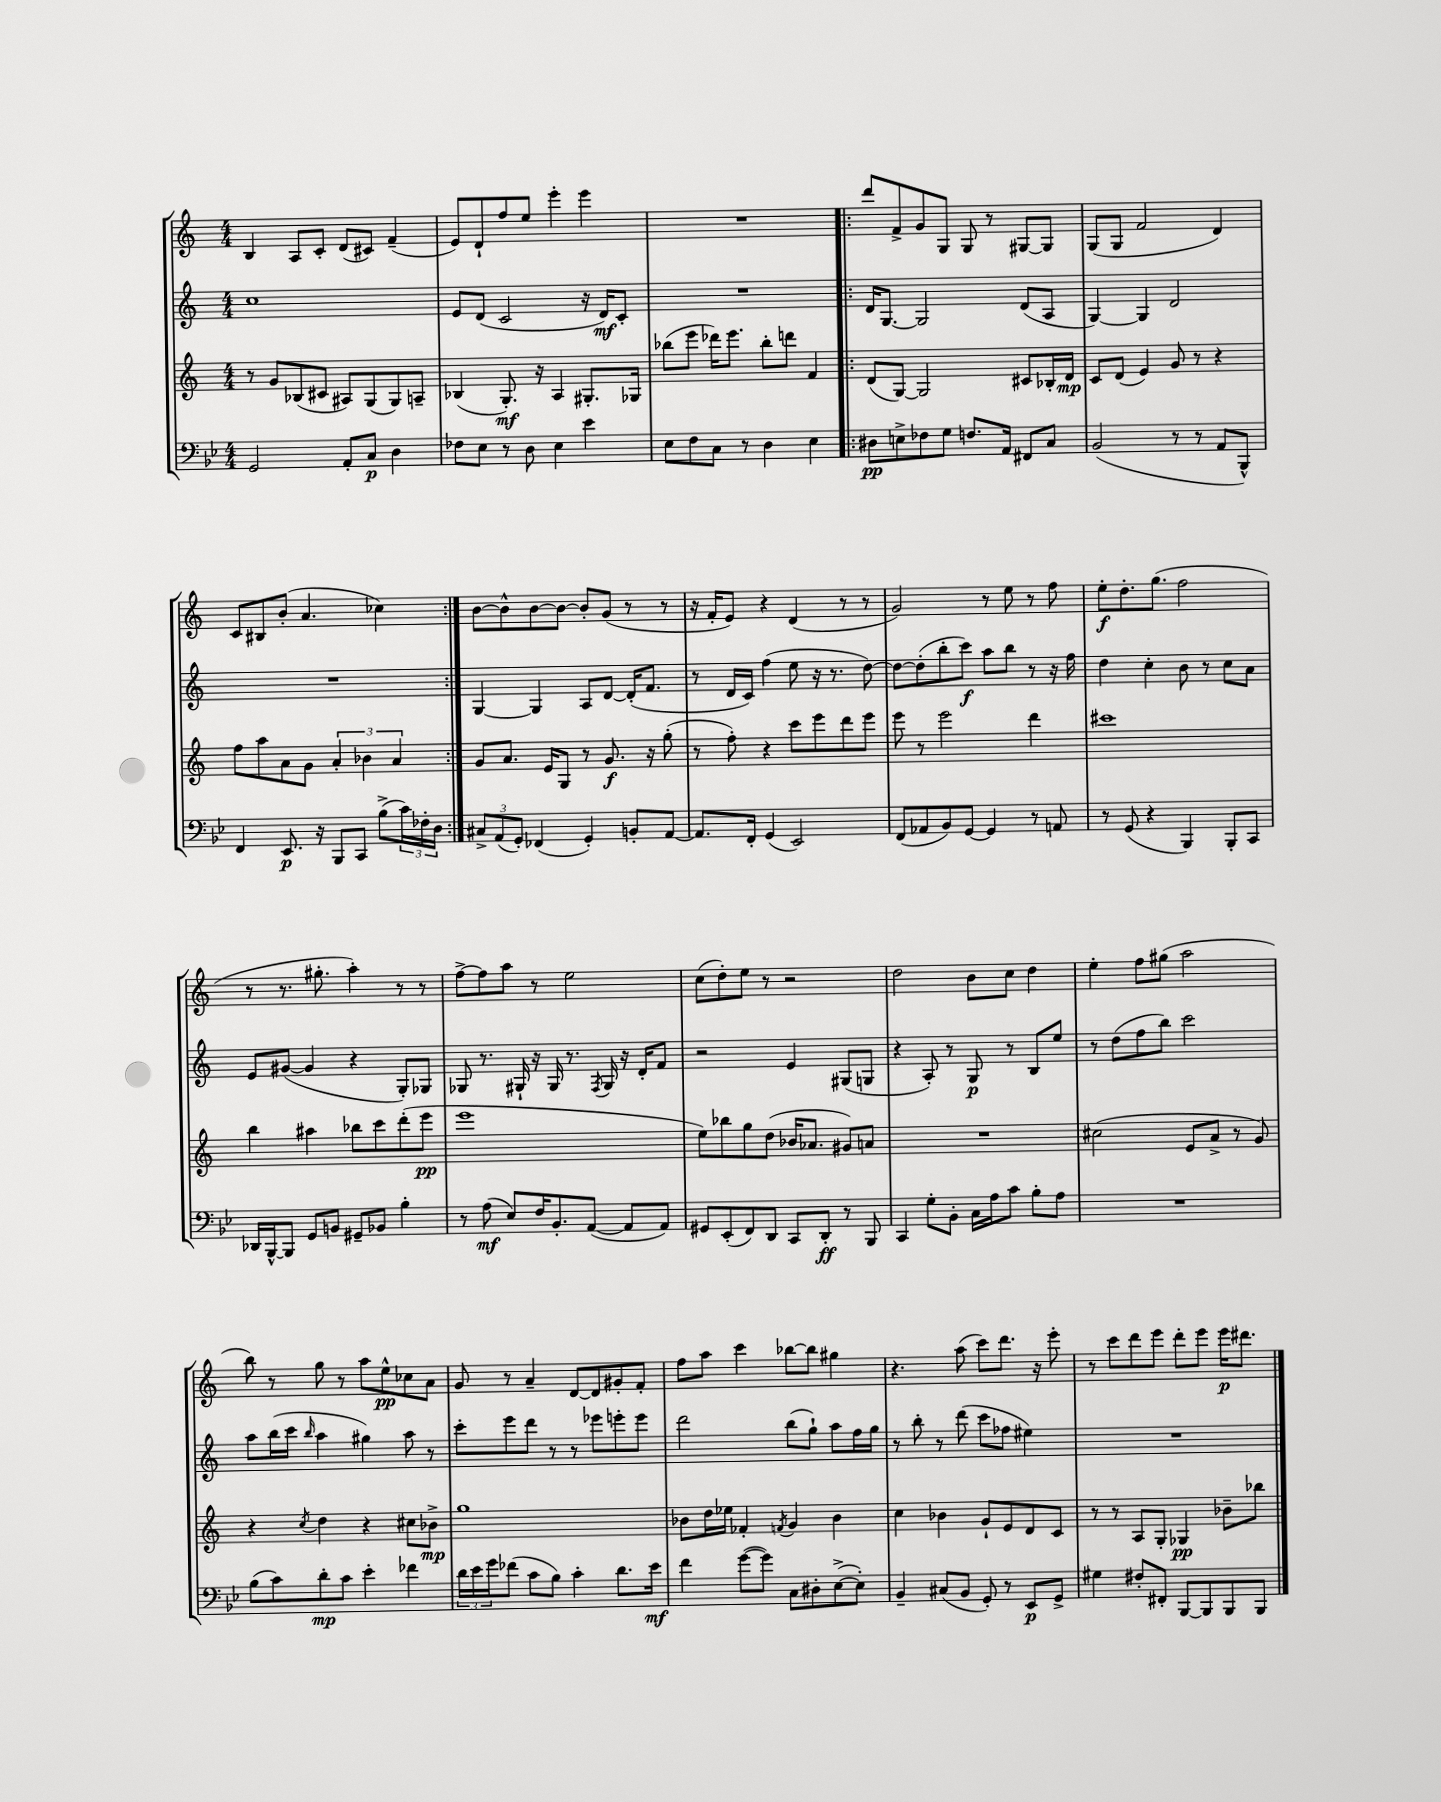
<<
\new StaffGroup <<
\new Staff = "s0" {
    \clef treble \key c \major \numericTimeSignature \time 4/4
    b4 a8 c'8-. d'8( cis'8) f'4--( |
    e'8) d'8-! f''8 e''8 e'''4-. e'''4 |
    R1 |
    \repeat volta 2 { d'''8 f'8-> g'8 g8 g8 r8 gis8~ gis8 |
    g8( g8 f'2 d'4) |
    c'8 bis8 b'8-.( a'4. ces''4) | }
    b'8~ b'8-^ b'8~ b'8~ b'8-. g'8( r8 r8 |
    r16 f'16-. e'8) r4 d'4( r8 r8 |
    g'2) r8 e''8 r8 f''8 |
    e''8-.\f d''8.-. g''8.( f''2 |
    r8 r8. gis''8.-. a''4-.) r8 r8 |
    f''8~-> f''8 a''8 r8 e''2 |
    c''8( d''8-.) e''8 r8 r2 |
    d''2 b'8 c''8 d''4 |
    e''4-. f''8 gis''8( a''2 |
    b''8) r8 g''8 r8 a''8 e''8-^\pp ces''8 a'8 |
    g'8 r8 a'4-- d'8~ d'8 gis'8-. f'8-. |
    f''8 a''8 c'''4 bes''8~ bes''8 gis''4 |
    r4. a''8( c'''8) d'''8. r16 e'''8-. |
    r8 c'''8 d'''8 e'''8 d'''8-. e'''8 e'''16\p dis'''8. \bar "|." |
}
\new Staff = "s1" {
    \clef treble \key c \major \numericTimeSignature \time 4/4
    c''1 |
    e'8 d'8( c'2 r16 d'16\mf) c'8-. |
    R1 |
    \repeat volta 2 { d'16 g8.~ g2 d'8( a8 |
    g4~) g4 d'2 |
    R1 | }
    g4~ g4 a8 d'8~ d'16-.( f'8. |
    r8 d'16 c'16) f''4( e''8 r16 r8. d''8~) |
    d''8~ d''8-.( b''8-. c'''8\f) a''8 b''8 r8 r16 f''16 |
    d''4 c''4-. b'8 r8 c''8 a'8 |
    e'8 gis'8~( gis'4 r4 g8-.) ges8 |
    ges8 r8. gis16-! r16 gis16 r8. \acciaccatura { f8 } gis16 r16 d'16-. f'8 |
    r2 e'4 gis8( g8 |
    r4 a8-.) r8 g8\p r8 b8 e''8 |
    r8 d''8( f''8 b''8) c'''2 |
    a''8 b''16( c'''16 \grace { b''16 } a''4 gis''4) a''8 r8 |
    c'''8-. e'''8 d'''8 r8 r8 ees'''8 e'''8-. e'''8 |
    d'''2 b''8( g''8-!) a''8 f''16 g''16 |
    r8 b''8-. r8 d'''8( c'''8 fes''8 eis''4) |
    R1 \bar "|." |
}
\new Staff = "s2" {
    \clef treble \key c \major \numericTimeSignature \time 4/4
    r8 g'8 bes8( cis'8 ais8) g8( g8) a8-- |
    bes4( g8.-.\mf) r16 a4 gis8.-. ges16 |
    bes''8( e'''8 des'''16) e'''8. bes''8-. d'''8 f'4 |
    \repeat volta 2 { d'8( g8~) g2 cis'8 bes16-. d'16\mp |
    c'8 d'8( e'4) g'8 r8 r4 |
    f''8 a''8 a'8 g'8 \tuplet 3/2 { a'4-. bes'4 a'4 } | }
    g'8 a'8. e'16 g8 r8 g'8.\f r16 g''8-.( |
    r8 f''8-.) r4 c'''8 e'''8 d'''8 e'''8 |
    e'''8 r8 e'''2 d'''4 |
    cis'''1 |
    b''4 ais''4 bes''8 c'''8 d'''8-.( e'''8\pp |
    e'''1 |
    e''8) bes''8 g''8 d''8( bes'16 aes'8. gis'8) a'8 |
    R1 |
    cis''2( e'8 a'8-> r8 g'8) |
    r4 \acciaccatura { c''8 } d''4 r4 cis''8 bes'8->\mp |
    g''1 |
    bes'8 d''16 ees''16 fes'4-. \acciaccatura { f'8 } g'4 bes'4 |
    c''4 bes'4 g'8-! e'8 d'8 c'8 |
    r8 r8 a8 g8-. ges4\pp bes'8-- bes''8 \bar "|." |
}
\new Staff = "s3" {
    \clef bass \key bes \major \numericTimeSignature \time 4/4
    g,2 a,8-. c8\p d4 |
    fes8 ees8 r8 d8 ees4 ees'4 |
    ees8 f8 c8 r8 d4 ees4 |
    \repeat volta 2 { dis8\pp e8-> fes8 g8 f8. a,16 fis,8 c8 |
    bes,2( r8 r8 a,8 bes,,8-^) |
    f,4 ees,8.\p r16 bes,,8 c,8 bes8->( \tuplet 3/2 { c'16) fes16-. d16 } | }
    \tuplet 3/2 { cis8-> a,8( g,8-.) } fes,4( g,4-.) b,8-. a,8~ |
    a,8. f,16-. g,4( ees,2) |
    f,8( aes,8 bes,8) g,8~ g,4 r8 a,8 |
    r8 g,8( r4 bes,,4) bes,,8-. c,8 |
    des,16 bes,,16~-^ bes,,8 g,8 b,8 gis,8-- bes,8 bes4-. |
    r8 a8\mf( ees8) f16 bes,8.-. a,8~( a,8 a,8) |
    gis,8 ees,8-.( f,8) d,8 c,8 d,8-.\ff r8 bes,,8 |
    c,4 g8-. bes,8-. c16 a16 c'8 bes8-. a8 |
    R1 |
    bes8( c'8) d'8-.\mp c'8 ees'4-. fes'4 |
    \tuplet 3/2 { d'16 ees'16 g'16 } fes'8( c'8 bes8) c'4-. d'8. ees'16\mf |
    f'4 g'8~( g'8) c8 dis8-. ees8~->( ees8-.) |
    bes,4-- cis8( bes,8 g,8-.) r8 ees,8\p g,8-> |
    gis4 fis8-. fis,8-. bes,,8~ bes,,8 bes,,8 bes,,8 \bar "|." |
}
>>
>>
\layout { \context { \Score \remove "Bar_number_engraver" } }
